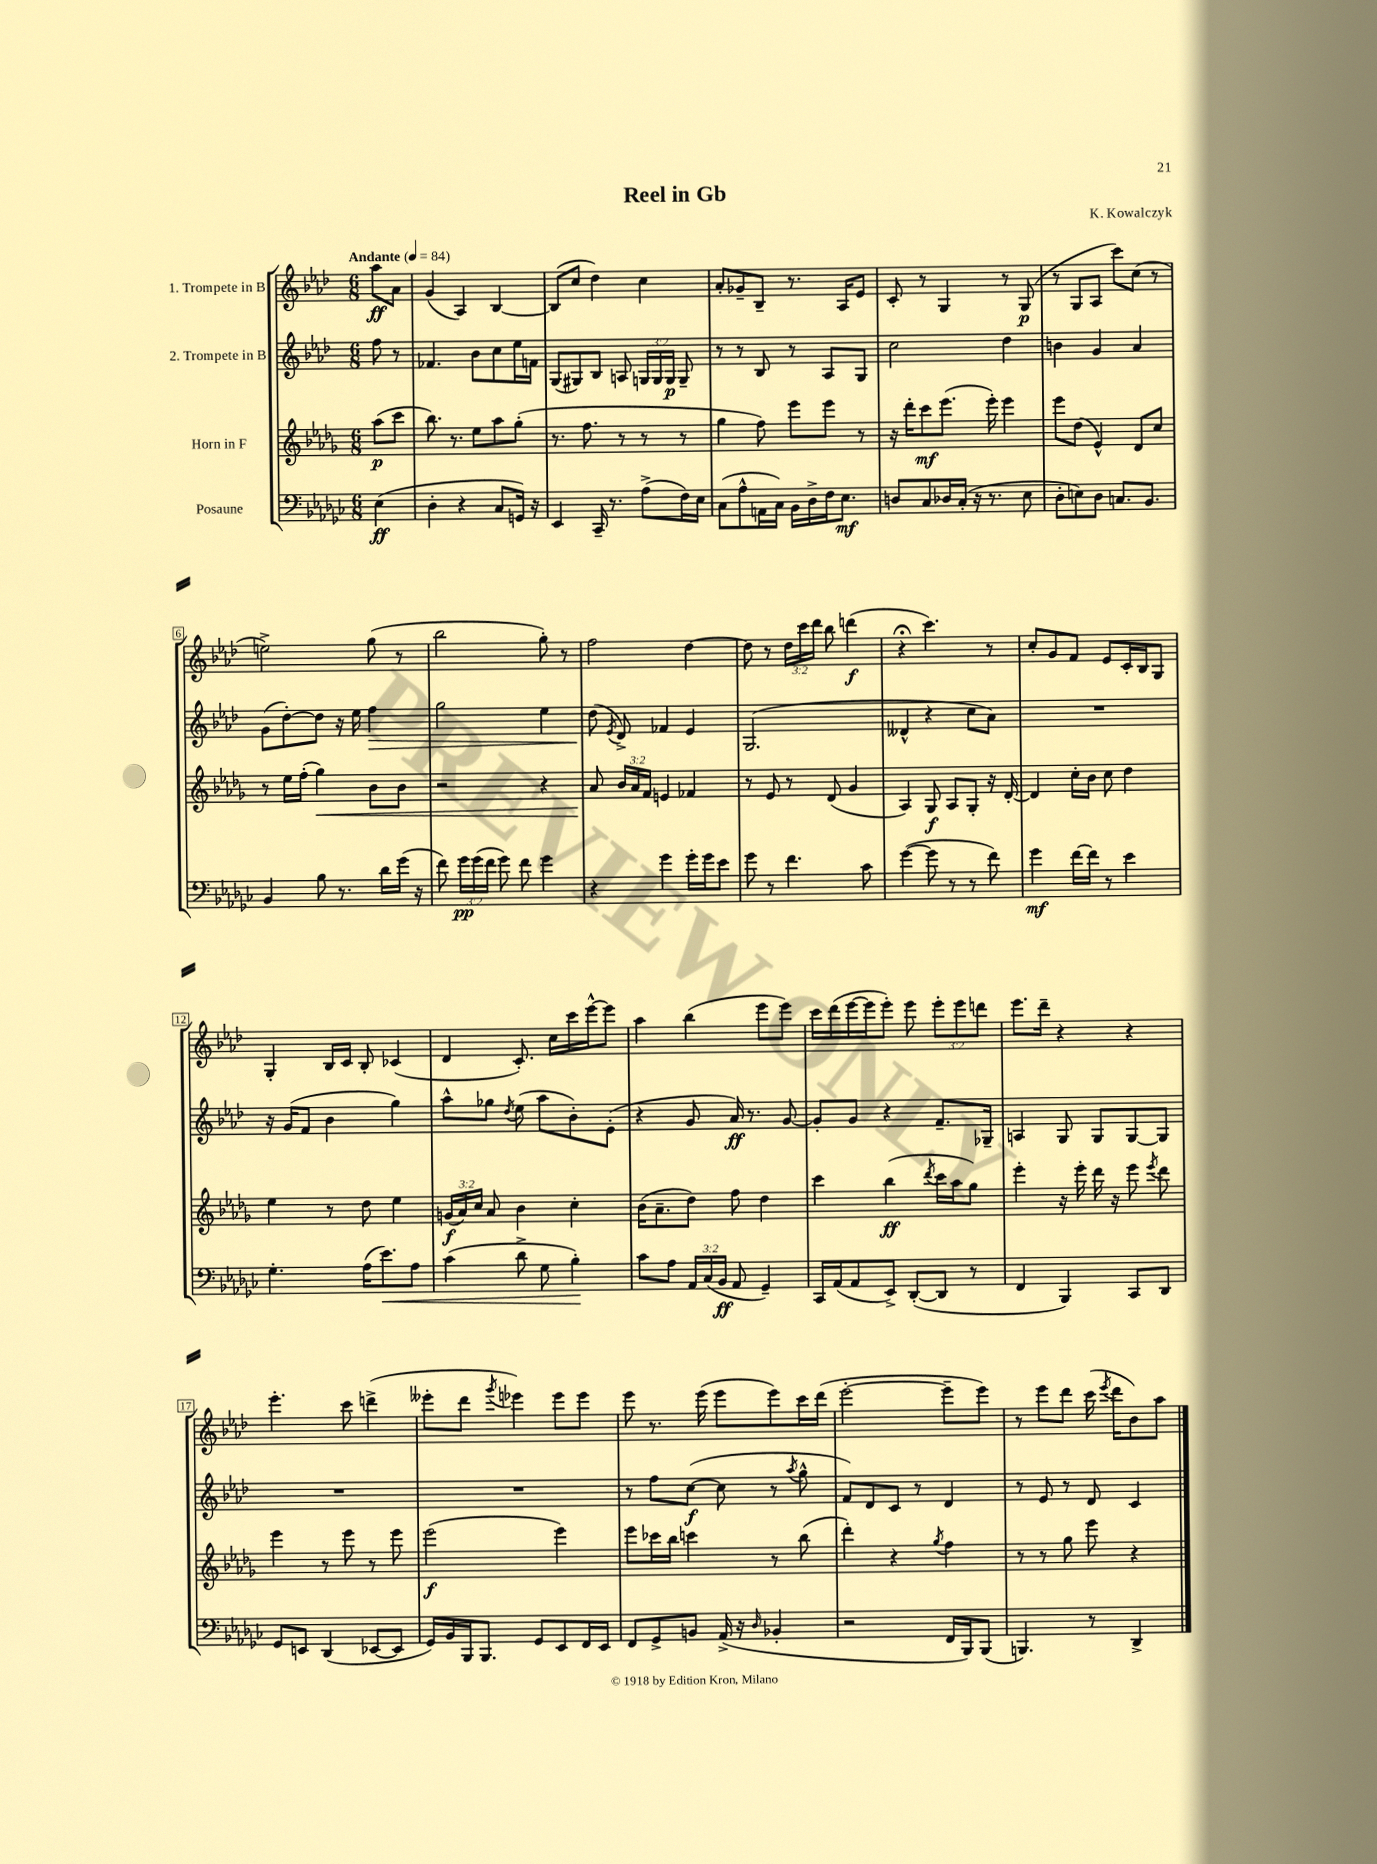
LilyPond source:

\header { title = "Reel in Gb" composer = "K. Kowalczyk" }
<<
\new StaffGroup <<
\new Staff = "s0" \with { instrumentName = "1. Trompete in B" } {
    \clef treble \key aes \major \numericTimeSignature \time 6/8 \override Staff.TupletNumber.text = #tuplet-number::calc-fraction-text \partial 4 \tempo "Andante" 4 = 84
    \autoBeamOff aes''8[\ff aes'8] |
    g'4( aes4) bes4~ |
    bes8[( c''8] des''4) c''4 |
    aes'8[-. ges'8-- bes8]-- r8. aes16[ ees'8] |
    c'8-. r8 g4 r8 g8\p( |
    r8 g8[ aes8] c'''8[) c''8]( r8 |
    e''2->) g''8( r8 |
    bes''2 g''8-.) r8 |
    f''2 des''4~ |
    des''8 r8 \tuplet 3/2 { des''16[ c'''16 des'''16] } bes''8 d'''4\f( |
    r4\fermata c'''4.) r8 |
    c''8[-. g'8 f'8] ees'8[ c'16-. bes16 g8] |
    g4-. bes16[ c'16] bes8-. ces'4( |
    des'4 c'8.-.) c''16[ c'''16 ees'''16~-^ ees'''8] |
    aes''4 bes''4( ees'''8[ ees'''8]) |
    c'''16[ des'''16( ees'''16~ ees'''16 ees'''8]-.) ees'''8 \tuplet 3/2 { ees'''8[-. ees'''8 d'''8] } |
    ees'''8.[ des'''16]-- r4 r4 |
    ees'''4.-. c'''8 d'''4->( |
    eeses'''8[-. des'''8] \acciaccatura { g'''8 } ees'''4) ees'''8[ ees'''8] |
    ees'''8 r8. ees'''16( ees'''8[ ees'''8) c'''16 des'''16]( |
    ees'''2~-. ees'''8[-- ees'''8]) |
    r8 ees'''8[ des'''8] c'''16( \acciaccatura { ees'''8 } des'''16[ bes'8) aes''8] \bar "|." |
}
\new Staff = "s1" \with { instrumentName = "2. Trompete in B" } {
    \clef treble \key aes \major \numericTimeSignature \time 6/8 \override Staff.TupletNumber.text = #tuplet-number::calc-fraction-text \partial 4
    \autoBeamOff f''8 r8 |
    fes'4. bes'8[ c''8 ees''16 f'16] |
    g8[( gis8) bes8] a8 \tuplet 3/2 { g16[ g16 g16]\p } g8-- |
    r8 r8 bes8 r8 aes8[ g8] |
    c''2 des''4 |
    b'4 g'4 aes'4 |
    g'8[( des''8~-.) des''8] r16 ees''16 f''4\> |
    g''2 ees''4 |
    des''8\!( \acciaccatura { ees'8 } des'8->) fes'4 ees'4 |
    g2.( |
    deses'4-^ r4 c''8[ aes'8]) |
    R2. |
    r16 g'16[( f'8] bes'4 g''4) |
    aes''8[-^ ges''8] \acciaccatura { des''8 } ees''8( aes''8[ bes'8-.) ees'8]-.( |
    r4 g'8 aes'16\ff) r8. g'8~ |
    g'8[-. g'8] r4 f'8.[-- ges16]-- |
    a4 g8 g8[ g8~ g8] |
    R2. |
    R2. |
    r8 f''8[ c''8]~\f( c''8 r8 \acciaccatura { aes''8 } g''8-^ |
    f'8[) des'8 c'8] r8 des'4 |
    r8 ees'8 r8 des'8 c'4 \bar "|." |
}
\new Staff = "s2" \with { instrumentName = "Horn in F" } {
    \clef treble \key des \major \numericTimeSignature \time 6/8 \override Staff.TupletNumber.text = #tuplet-number::calc-fraction-text \partial 4
    \autoBeamOff aes''8[\p( c'''8] |
    bes''8.) r8. ees''8[ aes''8 ges''8]-.( |
    r8. f''8. r8 r8 r8 |
    ges''4 f''8) ees'''8[ ees'''8] r8 |
    r16 des'''16[-. c'''8\mf ees'''8.]( ees'''16-.) ees'''4 |
    ees'''8[ des''8]( ees'4-^) des'8[ c''8] |
    r8 ees''16[ f''16]-.( ges''4\<) bes'8[ bes'8] |
    r2 r4 |
    aes'8\! \tuplet 3/2 { bes'16[ aes'16 f'16] } e'4 fes'4 |
    r8 ees'8 r8 des'8( ges'4 |
    aes4) ges8\f aes8[ ges8]-. r16 des'16~-. |
    des'4 c''16[-. bes'16] c''8 des''4 |
    ees''4 r8 des''8 ees''4 |
    \tuplet 3/2 { g'16[\f( aes'16) c''16] } aes'8 bes'4 c''4-. |
    bes'16[( aes'8.-- des''8]) f''8 des''4 |
    c'''4 bes''4\ff( \acciaccatura { des'''8 } c'''16[ aes''16 ges''8]) |
    ees'''4-. r16 ees'''16-. des'''16 r16 ees'''8 \acciaccatura { ees'''8 } des'''8 |
    ees'''4 r8 ees'''8 r8 ees'''8 |
    ees'''2\f( ees'''4) |
    ees'''8[ ces'''16 bes''16] c'''4 r8 bes''8( |
    des'''4-.) r4 \acciaccatura { ges''8 } f''4 |
    r8 r8 ges''8 ees'''8 r4 \bar "|." |
}
\new Staff = "s3" \with { instrumentName = "Posaune" } {
    \clef bass \key ges \major \numericTimeSignature \time 6/8 \override Staff.TupletNumber.text = #tuplet-number::calc-fraction-text \partial 4
    \autoBeamOff ees4\ff( |
    des4-. r4 ces8[ g,16]) r16 |
    ees,4 ces,16-- r8. aes8[->( f16) ees16] |
    ces8[( aes8-^ a,16 ces16]) bes,16[ des16-> f16 ees8.]\mf |
    d8[ ces8 des16 ces16]-.( r16 r8. ees8 |
    des8[-. e8) des8] c8.[ bes,8.] |
    bes,4 bes8 r8. des'16[ ges'16]( r16 |
    f'8) \tuplet 3/2 { ges'16[\pp ges'16( f'16] } ges'8) f'8 ges'4 |
    r4 ges'4 ges'16[-. ges'16 ees'8] |
    ges'8 r8 f'4. ces'8 |
    ges'4~( ges'8 r8 r8 f'8) |
    ges'4\mf f'16[~ f'16] r8 ees'4 |
    ges4.-. aes16[( ees'8.\<) aes8] |
    ces'4( des'8-> ges8 bes4-.\!) |
    ces'8[ aes8] \tuplet 3/2 { aes,16[ ces16( bes,16]\ff } aes,8 ges,4--) |
    ces,16[ aes,16( aes,8 ees,8]->) des,8[~-.( des,8] r8 |
    f,4 bes,,4) ces,8[ des,8] |
    ges,8[ e,8] des,4( ees,8[~ ees,8] |
    ges,16[) bes,16 bes,,16 bes,,8.] ges,8[ ees,8 f,16 ees,16] |
    f,8[ ges,8-> b,8] aes,16->( r16 \grace { des16 } bes,4-. |
    r2 f,16[ bes,,16) bes,,8]( |
    b,,4.) r8 des,4-> \bar "|." |
}
>>
>>
\layout { \context { \Score \override BarNumber.stencil = #(make-stencil-boxer 0.1 0.3 ly:text-interface::print) } }
